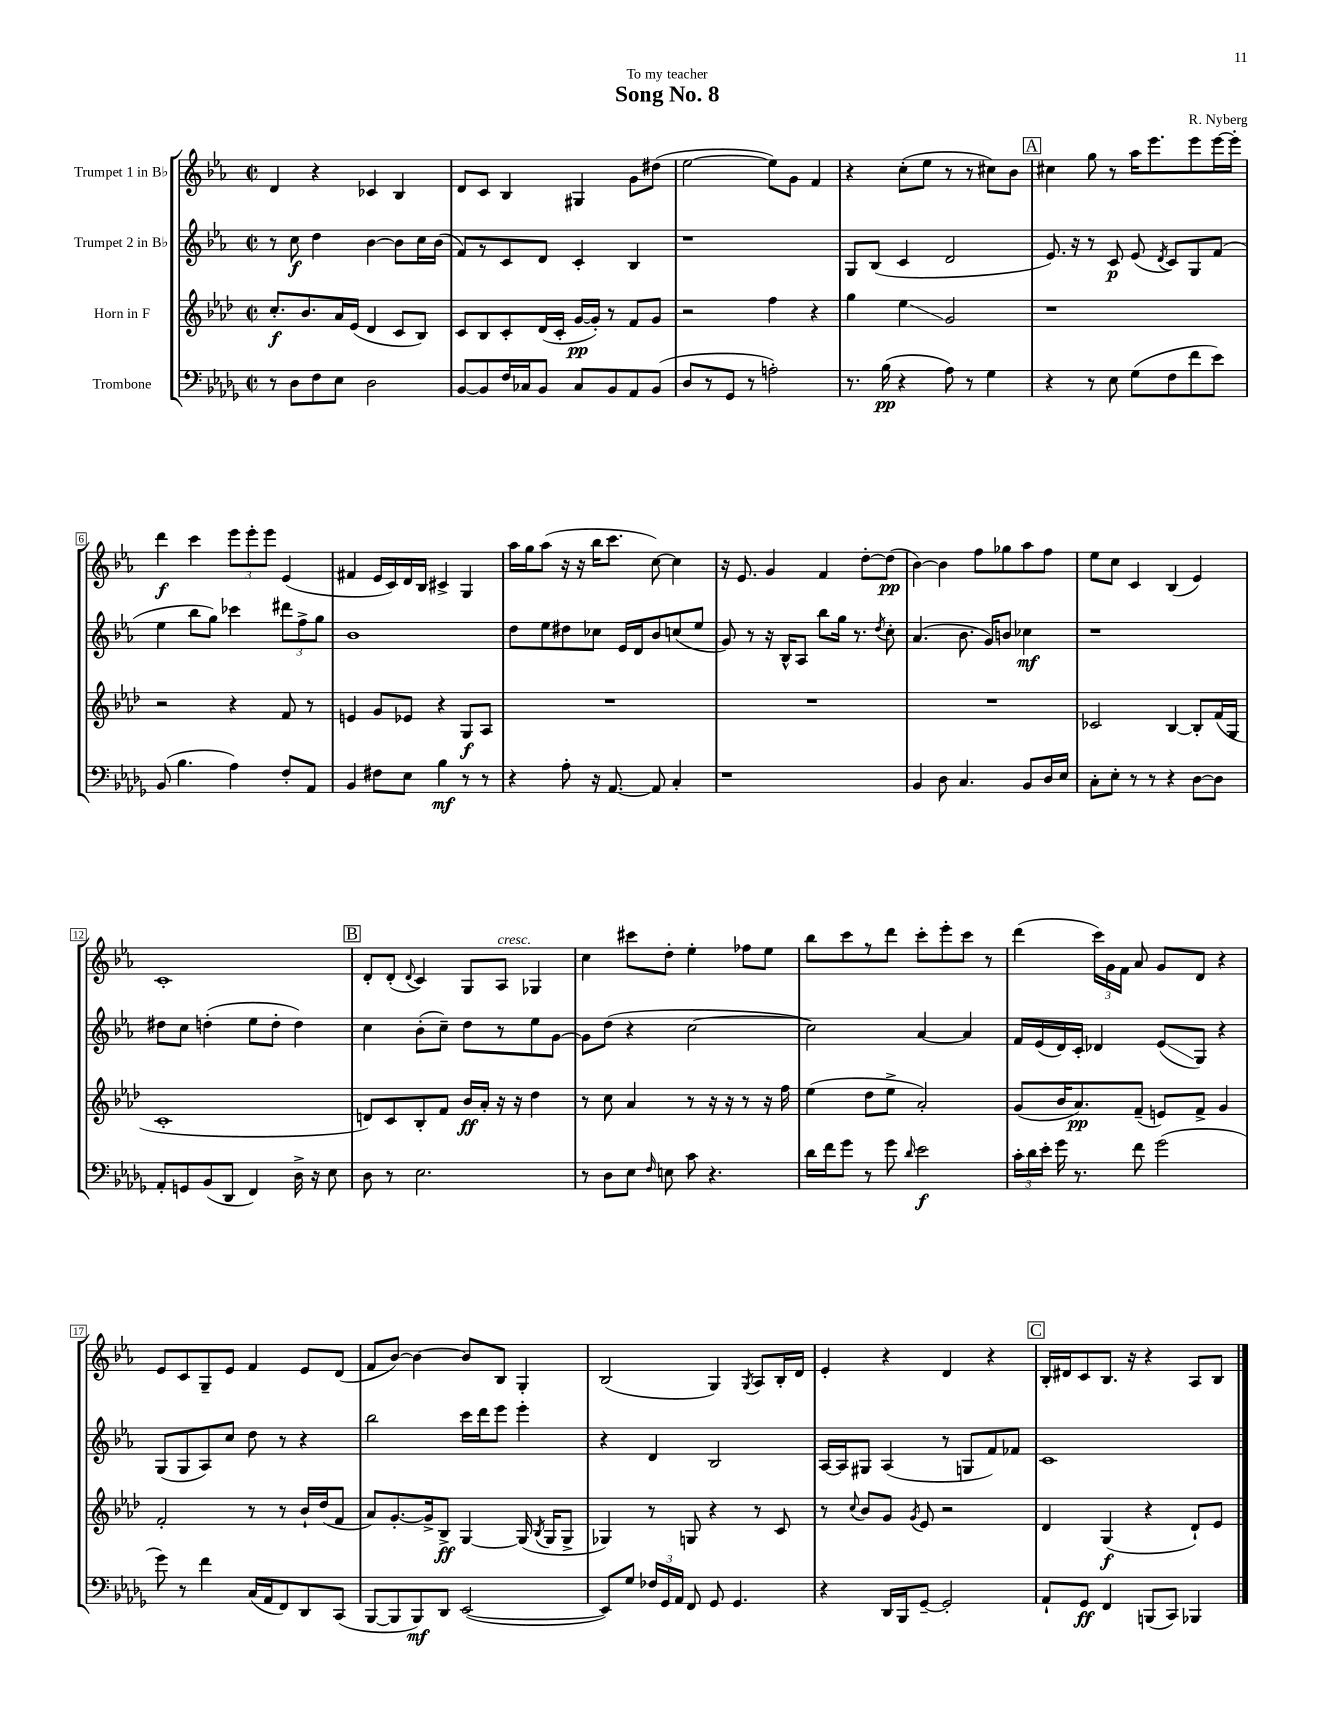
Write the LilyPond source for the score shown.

\header { title = "Song No. 8" composer = "R. Nyberg" dedication = "To my teacher" }
<<
\new StaffGroup <<
\new Staff = "s0" \with { instrumentName = "Trumpet 1 in Bb" } {
    \clef treble \key ees \major \defaultTimeSignature \time 2/2
    \autoBeamOff d'4 r4 ces'4 bes4 |
    d'8[ c'8] bes4 gis4 g'8[ dis''8]( |
    ees''2~ ees''8[) g'8] f'4 |
    r4 c''8[-.( ees''8] r8 r8 cis''8[) bes'8] |
    \mark \markup { \box "A" } cis''4 g''8 r8 aes''16[ ees'''8. ees'''8 ees'''16~ ees'''16]-. |
    d'''4\f c'''4 \tuplet 3/2 { ees'''8[ ees'''8-. ees'''8] } ees'4( |
    fis'4 ees'16[ c'16) d'16 bes16] cis'4-> g4 |
    aes''16[ g''16 aes''8]( r16 r16 bes''16[ c'''8.] c''8~) c''4 |
    r16 ees'8. g'4 f'4 d''8[~-. d''8]\pp( |
    bes'4~) bes'4 f''8[ ges''8 aes''8 f''8] |
    ees''8[ c''8] c'4 bes4( ees'4) |
    c'1-. |
    \mark \markup { \box "B" } d'8[-. d'8]-.( \appoggiatura { d'8 } c'4) g8[ aes8]^\markup { \italic "cresc." } ges4 |
    c''4 cis'''8[ d''8]-. ees''4-. fes''8[ ees''8] |
    bes''8[ c'''8 r8 d'''8] c'''8[-. ees'''8-. c'''8] r8 |
    d'''4( \tuplet 3/2 { c'''16[) g'16 f'16] } aes'8 g'8[ d'8] r4 |
    ees'8[ c'8 g8-- ees'8] f'4 ees'8[ d'8]( |
    f'8[ bes'8]~) bes'4~ bes'8[ bes8] g4-. |
    bes2( g4) \acciaccatura { g8 } aes8[ bes16-. d'16] |
    ees'4-. r4 d'4 r4 |
    \mark \markup { \box "C" } bes16[-. dis'16 c'8 bes8.] r16 r4 aes8[ bes8] \bar "|." |
}
\new Staff = "s1" \with { instrumentName = "Trumpet 2 in Bb" } {
    \clef treble \key ees \major \defaultTimeSignature \time 2/2
    \autoBeamOff r8 c''8\f d''4 bes'4~ bes'8[ c''16 bes'16]( |
    f'8[) r8 c'8 d'8] c'4-. bes4 |
    r1 |
    g8[ bes8]( c'4 d'2 |
    \mark \markup { \box "A" } ees'8.) r16 r8 c'8\p ees'8( \acciaccatura { d'8 } c'8[) g8 f'8]( |
    ees''4 bes''8[ g''8]) ces'''4 \tuplet 3/2 { dis'''8[ f''8-> g''8] } |
    bes'1 |
    d''8[ ees''8 dis''8 ces''8] ees'16[ d'16 bes'8 c''8( ees''8] |
    g'8) r8 r16 bes16[-^ aes8] bes''8[ g''16] r8. \acciaccatura { d''8 } c''8-. |
    aes'4.( bes'8. g'16[) b'8] ces''4\mf |
    r1 |
    dis''8[ c''8] d''4-.( ees''8[ d''8]-. d''4) |
    \mark \markup { \box "B" } c''4 bes'8[-.( c''8]--) d''8[ r8 ees''8 g'8]~ |
    g'8[ d''8]( r4 c''2~ |
    c''2) aes'4~ aes'4 |
    f'16[ ees'16( d'16) c'16]-. des'4 ees'8[\glissando( g8]) r4 |
    g8[( g8 aes8) c''8] d''8 r8 r4 |
    bes''2 c'''16[ d'''16 ees'''8] ees'''4-. |
    r4 d'4 bes2 |
    aes16[~ aes16 gis8] aes4( r8 g8[ f'8) fes'8] |
    \mark \markup { \box "C" } c'1 \bar "|." |
}
\new Staff = "s2" \with { instrumentName = "Horn in F" } {
    \clef treble \key aes \major \defaultTimeSignature \time 2/2
    \autoBeamOff c''8.[-.\f bes'8. aes'16 ees'16]( des'4 c'8[ bes8]) |
    c'8[ bes8 c'8-. des'16( c'16]-. g'16[~\pp g'16]-.) r8 f'8[ g'8] |
    r2 f''4 r4 |
    g''4 ees''4\glissando g'2 |
    \mark \markup { \box "A" } r1 |
    r2 r4 f'8 r8 |
    e'4 g'8[ ees'8] r4 g8[\f aes8] |
    R1 |
    R1 |
    R1 |
    ces'2 bes4~ bes8[-. f'16( g16] |
    c'1-. |
    \mark \markup { \box "B" } d'8[) c'8 bes8-. f'8] bes'16[\ff aes'16]-. r16 r16 des''4 |
    r8 c''8 aes'4 r8 r16 r16 r8 r16 f''16 |
    ees''4( des''8[ ees''8]-> aes'2-.) |
    g'8[( bes'16 aes'8.\pp) f'8]--( e'8[) f'8]-> g'4 |
    f'2-. r8 r8 bes'16[-! des''16( f'8] |
    aes'8[) g'8.~-. g'16-> bes8]->\ff g4~ g16( \acciaccatura { bes8 } g16[ g8]-> |
    ges4) r8 g8 r4 r8 c'8 |
    r8 \appoggiatura { c''8 } bes'8[ g'8] \acciaccatura { g'8 } ees'8 r2 |
    \mark \markup { \box "C" } des'4 g4\f( r4 des'8[-!) ees'8] \bar "|." |
}
\new Staff = "s3" \with { instrumentName = "Trombone" } {
    \clef bass \key des \major \defaultTimeSignature \time 2/2
    \autoBeamOff r8 des8[ f8 ees8] des2 |
    bes,8[~ bes,8 f16 ces16 bes,8] ces8[ bes,8 aes,8 bes,8]( |
    des8[ r8 ges,8] r8 a2-.) |
    r8. bes16\pp( r4 aes8) r8 ges4 |
    \mark \markup { \box "A" } r4 r8 ees8 ges8[( f8 f'8 ees'8]) |
    bes,8( bes4. aes4) f8[-. aes,8] |
    bes,4 fis8[ ees8] bes4\mf r8 r8 |
    r4 aes8-. r16 aes,8.~ aes,8 c4-. |
    r1 |
    bes,4 des8 c4. bes,8[ des16 ees16] |
    c8[-. ees8]-. r8 r8 r4 des8[~ des8] |
    aes,8[-. g,8 bes,8( des,8] f,4) des16-> r16 ees8 |
    \mark \markup { \box "B" } des8 r8 ees2. |
    r8 des8[ ees8] \grace { f16 } e8 c'8 r4. |
    des'16[ f'16 ges'8] r8 ges'8 \grace { des'16 } ees'2\f |
    \tuplet 3/2 { c'16[-. des'16 ees'16]-. } ges'16 r8. f'8 ges'2( |
    ges'8) r8 f'4 c16[( aes,16 f,8) des,8 c,8]( |
    bes,,8[~ bes,,8 bes,,8\mf) des,8] ees,2~( |
    ees,8[) ges8] \tuplet 3/2 { fes16[ ges,16 aes,16] } f,8 ges,8 ges,4. |
    r4 des,16[ bes,,16 ges,8]~-- ges,2-. |
    \mark \markup { \box "C" } aes,8[-! ges,8]\ff f,4 b,,8[( c,8]) bes,,4 \bar "|." |
}
>>
>>
\layout { \context { \Score \override BarNumber.stencil = #(make-stencil-boxer 0.1 0.3 ly:text-interface::print) } }
